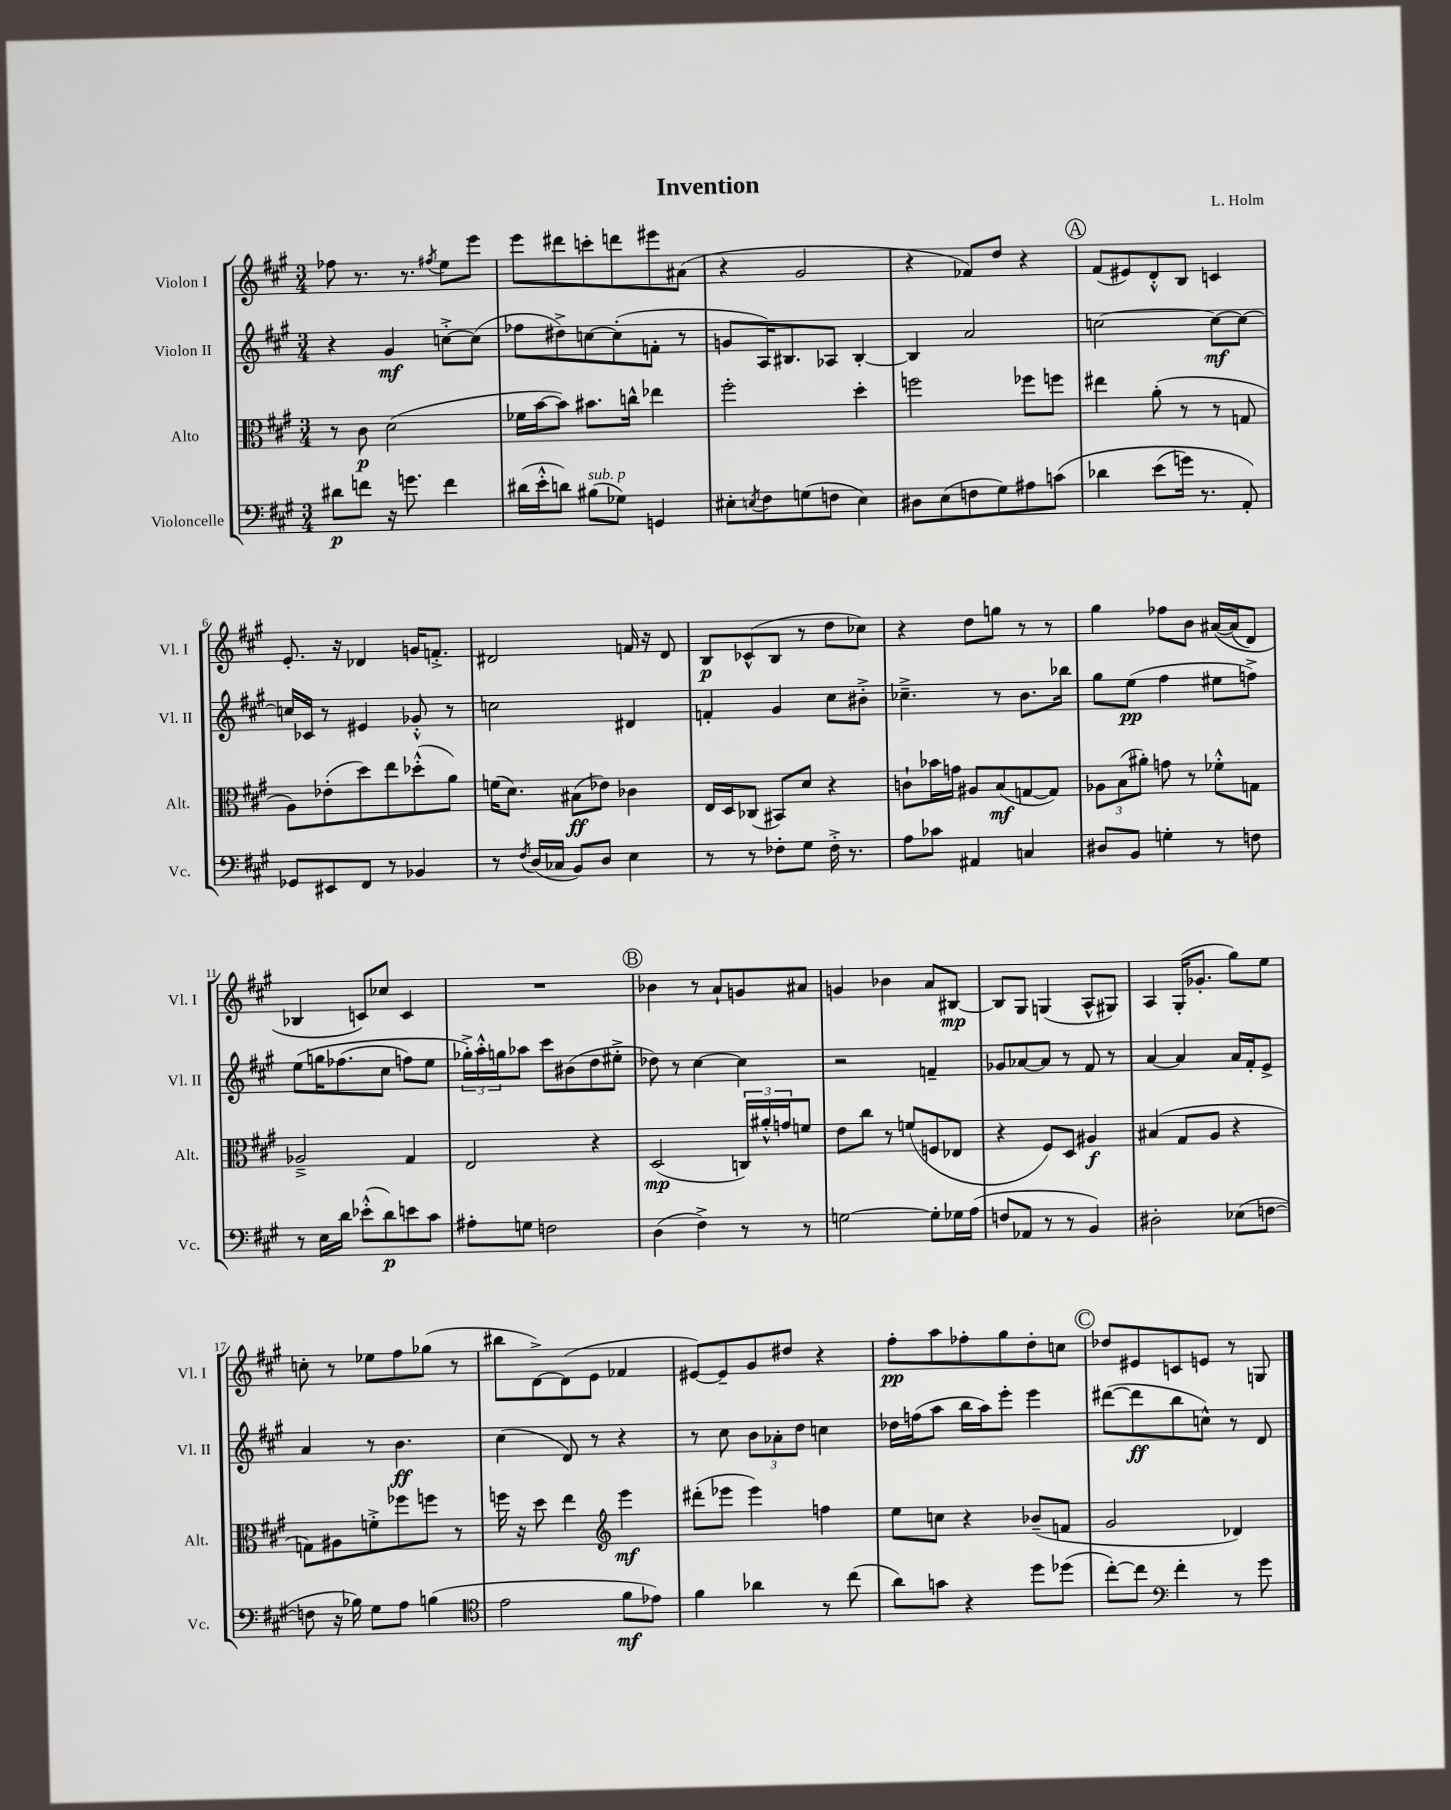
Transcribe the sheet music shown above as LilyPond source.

\header { title = "Invention" composer = "L. Holm" }
<<
\new StaffGroup <<
\new Staff = "s0" \with { instrumentName = "Violon I" shortInstrumentName = "Vl. I" } {
    \clef treble \key a \major \numericTimeSignature \time 3/4
    fes''8 r8. r8. \acciaccatura { fis''8 } e''8 e'''8 |
    e'''8 dis'''8 c'''8-. d'''8 eis'''8 ais'8( |
    r4 gis'2 |
    r4 fes'8) d''8 r4 |
    \mark \markup { \circle "A" } fis'8( eis'8) d'8-.-^ b8 c'4 |
    e'8.-. r16 des'4 g'16 f'8.-.-> |
    dis'2 f'16 r16 dis'8 |
    b8\p ces'8-^( b8 r8 d''8 ces''8) |
    r4 d''8 g''8 r8 r8 |
    gis''4 fes''8 b'8 ais'16~\( ais'16( d'8) |
    bes4 c'8\) ces''8 c'4 |
    R2. |
    \mark \markup { \circle "B" } bes'4 r8 a'8-! g'8 ais'8 |
    g'4 bes'4 a'8 bis8~\mp |
    bis8 gis8 g4( a8-^ gis8) |
    a4 gis16-.( ges'8.-. gis''8) e''8 |
    c''8-. r8 ees''8 fis''8 ges''8( r8 |
    bis''8 d'8~->) d'8( e'8 fes'4 |
    eis'8~) eis'8-- gis'8 dis''8 r4 |
    fis''8-.\pp a''8 fes''8-. gis''8 d''8-. c''8 |
    \mark \markup { \circle "C" } des''8 eis'8 c'8 e'8 r8 g8 \bar "|." |
}
\new Staff = "s1" \with { instrumentName = "Violon II" shortInstrumentName = "Vl. II" } {
    \clef treble \key a \major \numericTimeSignature \time 3/4
    r4 gis'4\mf c''8~-.-> c''8( |
    fes''8 dis''8->) c''8~ c''8-.( f'8-. r8 |
    g'8 a16) bis8. aes8 bis4~-. |
    bis4 a'2 |
    \mark \markup { \circle "A" } c''2~ c''8~\mf c''8~ |
    c''16 ces'16 r8 eis'4 ges'8-.-^ r8 |
    c''2 dis'4 |
    f'4-. gis'4 cis''8 bis'8-.-> |
    ces''4.---> r8 b'8. bes''16 |
    gis''8 e''8\pp( fis''4 eis''8 f''8->) |
    e''8\( g''16 fes''8.( cis''8 f''8) e''8 |
    \tuplet 3/2 { ges''16-.->\) a''16-.-^ g''16 } aes''8 cis'''8 bis'8( d''8 eis''8-.-> |
    \mark \markup { \circle "B" } des''8) r8 cis''4~ cis''4 |
    r2 f'4-- |
    ges'8 aes'8~ aes'8 r8 fis'8 r8 |
    a'4~ a'4 a'16 fis'16-. e'8-> |
    a'4 r8 b'4.\ff |
    cis''4( d'8) r8 r4 |
    r8 cis''8 \tuplet 3/2 { b'8 aes'8-. d''8 } c''4 |
    des''16 f''16( a''8 b''16 a''16) e'''8-. e'''4 |
    \mark \markup { \circle "C" } dis'''8~( dis'''8\ff b''8 c''8-^) r8 d'8 \bar "|." |
}
\new Staff = "s2" \with { instrumentName = "Alto" shortInstrumentName = "Alt." } {
    \clef alto \key a \major \numericTimeSignature \time 3/4
    r8 cis'8\p d'2( |
    fes'16 b'16~ b'8) bis'8. c''16-^ ees''4 |
    fis''2-. d''4-. |
    f''2 fes''8 f''8 |
    \mark \markup { \circle "A" } eis''4 a'8-.( r8 r8 g8 |
    a8) ees'8-.( d''8) e''8 des''8-.-^( a'8) |
    f'16( d'8.) bis8\ff( ees'8) ces'4 |
    e16 d16 ces8( bis,8) d'8 r4 |
    c'8-! bes'16 g'16 ais8 b8\mf( g8~ g8) |
    \tuplet 3/2 { aes8 b8( ais'8-.) } g'8 r8 fes'8-.-^ g8 |
    aes2---> gis4 |
    e2 r4 |
    \mark \markup { \circle "B" } d2\mp( \tuplet 3/2 { c16) ais'16-.-^ g'16 } f'8 |
    e'8 cis''8 r8 f'8( f8 ees8 |
    r4 fis8) d8 ais4\f |
    bis4( gis8 a8 r4 |
    g8) ais8 f'8-.-> fes''8 f''8 r8 |
    f''16 r16 d''8 e''4 \clef treble e'''4\mf |
    dis'''8-.( ees'''8 ees'''4) f''4 |
    e''8 c''8 r4 bes'8--( f'8 |
    \mark \markup { \circle "C" } gis'2 des'4) \bar "|." |
}
\new Staff = "s3" \with { instrumentName = "Violoncelle" shortInstrumentName = "Vc." } {
    \clef bass \key a \major \numericTimeSignature \time 3/4
    dis'8\p f'8 r16 g'8. f'4 |
    dis'16( e'16-.-^ d'8) bis8^\markup { \italic "sub. p" }( ges8) g,4 |
    eis8-. \acciaccatura { e8 } fis8 g8( f8 e4) |
    dis8 e8( f8 gis8) ais8 c'8\( |
    \mark \markup { \circle "A" } des'4 e'8( g'16) r8. a,8-.\) |
    ges,8 eis,8 fis,8 r8 bes,4 |
    r8 \acciaccatura { fis8 } d16( ces16 b,8) d8 e4 |
    r8 r8 fes8-. gis8 fes16-.-> r8. |
    a8 ces'8 ais,4 c4 |
    dis8 b,8 g4-. r8 f8 |
    r8 e16 d'16 ees'8-.-^( d'8\p) e'8 cis'8 |
    ais8-. g8 f2 |
    \mark \markup { \circle "B" } d4( fis4->) r8 r8 |
    g2~ g8-. ges16 a16( |
    f8 aes,8 r8 r8 b,4) |
    dis2-. ees8( f8~ |
    f8 r16 bes16) gis8 a8 b4( |
    \clef tenor e'2 fis'8\mf ees'8) |
    fis'4 aes'4 r8 cis''8( |
    a'8) g'8 r4 d''8 des''8( |
    \mark \markup { \circle "C" } cis''8~-.) cis''8 \clef bass fis'4-. r8 gis'8 \bar "|." |
}
>>
>>
